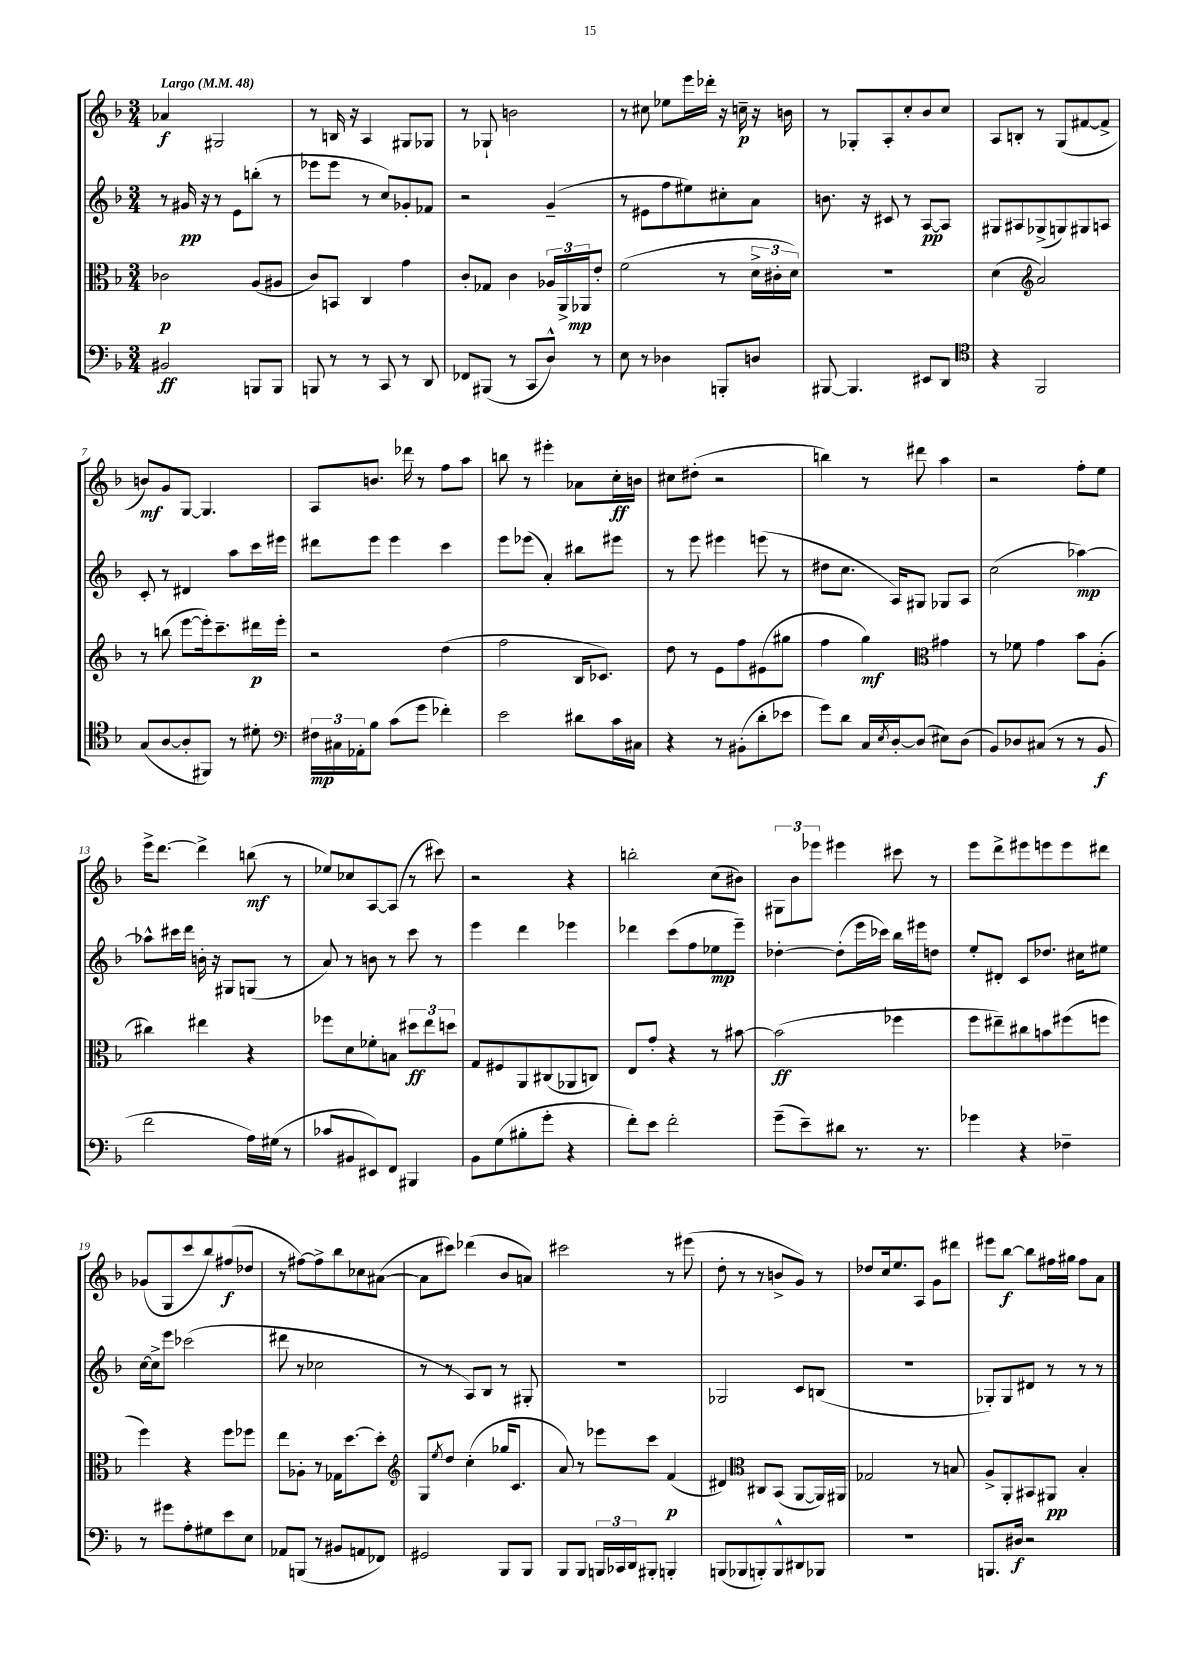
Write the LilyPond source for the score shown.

<<
\new StaffGroup <<
\new Staff = "s0" {
    \clef treble \key f \major \numericTimeSignature \time 3/4 \tempo "Largo" 4 = 48
    aes'4\f gis2 |
    r8 b16 r16 a4 gis8 ges8 |
    r8 ges8-! b'2 |
    r8 cis''8 ees''8 e'''16 des'''16-. r16 c''16--\p r16 b'16 |
    r8 ges8-. a8-. c''8-. bes'8 c''8 |
    a8 b8-. r8 g8( fis'8~ fis'8-> |
    b'8\mf) g'8 g8~ g4. |
    a8 b'8. des'''16 r8 f''8 a''8 |
    b''8 r8 eis'''4-. aes'8 c''16-.\ff b'16 |
    cis''8 dis''8-.( r2 |
    b''4) r8 dis'''8 a''4 |
    r2 f''8-. e''8 |
    e'''16-> d'''8.~ d'''4-> b''8\mf( r8 |
    ees''8) ces''8 a8~ a8( r8 cis'''8) |
    r2 r4 |
    b''2-. c''8( bis'8) |
    \tuplet 3/2 { gis8 bes'8 ees'''8 } eis'''4 cis'''8 r8 |
    e'''8 d'''8-> eis'''8 e'''8 e'''8 dis'''8 |
    ges'8( g8 c'''8 bes''8) fis''8\f( des''8 |
    r8 fis''8~) fis''8-> bes''8 ces''8 ais'8~( |
    ais'8 cis'''8) des'''4( bes'8 a'8) |
    cis'''2 r8 eis'''8( |
    d''8-. r8 r8 b'8-> g'8) r8 |
    des''8 c''16 e''8. a8 g'8 dis'''8 |
    eis'''8 bes''8~\f bes''8 fis''16 gis''16 fis''8 a'8 \bar "|." |
}
\new Staff = "s1" {
    \clef treble \key f \major \numericTimeSignature \time 3/4
    r8 gis'16\pp r16 r8 e'8 b''8-.( r8 |
    ees'''8 ees'''8 r8 c''8) ges'8-. fes'8 |
    r2 g'4--( |
    r8 eis'8 f''8 eis''8) cis''8-. a'8 |
    b'8. r16 cis'8 r8 a8~\pp a8 |
    gis8 ais8 ges8->( g8) gis8 a8 |
    c'8-. r8 dis'4 a''8 c'''16 eis'''16 |
    dis'''8 e'''8 e'''4 c'''4 |
    e'''8 ees'''8( a'4-.) bis''8 eis'''8 |
    r8 e'''8 eis'''4 e'''8( r8 |
    dis''8 c''8. a16) gis8 ges8 a8 |
    c''2( aes''4~\mp) |
    aes''8-^ cis'''16 d'''16 b'16-. r16 gis8 g8( r8 |
    a'8) r8 b'8 r8 c'''8 r8 |
    e'''4 d'''4 ees'''4 |
    des'''4 c'''8( f''8 ees''8\mp e'''8--) |
    des''4~-. des''8-.( e'''16 ces'''16) bes''16 eis'''16 d''8 |
    e''8-. dis'8-. c'8 des''8. cis''16 eis''8 |
    c''16~ c''16-> e'''8 ces'''2( |
    dis'''8 r8 ces''2 |
    r8 r8 a8) bes8 r8 gis8-. |
    R2. |
    ges2 c'8 b8( |
    R2. |
    ges8-.) ges8 dis'8 r8 r8 r8 \bar "|." |
}
\new Staff = "s2" {
    \clef alto \key f \major \numericTimeSignature \time 3/4
    ces'2\p a8( ais8 |
    c'8) b,8 c4 g'4 |
    c'8-. ges8 c'4 \tuplet 3/2 { aes16 a,16-> aes,16\mp } e'8-. |
    f'2( r8 \tuplet 3/2 { d'16-> cis'16-. d'16) } |
    R2. |
    d'4( \clef treble a'2) |
    r8 b''8( e'''8~ e'''16-.) c'''8.-- dis'''16\p e'''16-. |
    r2 d''4( |
    f''2 bes16 ces'8.) |
    d''8 r8 e'8 f''8 eis'8( gis''8 |
    f''4 g''4\mf) \clef alto gis'4 |
    r8 fes'8 g'4 bes'8 a8-.( |
    cis''4) eis''4 r4 |
    fes''8 d'8 fes'8-. b8 \tuplet 3/2 { dis''8\ff e''8 d''8 } |
    g8 fis8 a,8 cis8( aes,8 c8) |
    e8 g'8-. r4 r8 bis'8~ |
    bis'2\ff( fes''4 |
    f''8 eis''8--) cis''8 b'8 fis''8( f''8 |
    f''4) r4 f''8 fes''8 |
    e''8 aes8-. r8 ges16 d''8.~ d''8-. |
    \clef treble g8 \acciaccatura { e''8 } d''8 c''4-.( ges''16 c'8. |
    a'8) r8 ees'''8 c'''8 f'4\p( |
    dis'4) \clef alto cis8 bes,8( a,8~ a,16) ais,16 |
    ges2 r8 b8 |
    a8-> a,8-. bis,8 ais,8\pp bes4-. \bar "|." |
}
\new Staff = "s3" {
    \clef bass \key f \major \numericTimeSignature \time 3/4
    bis,2\ff b,,8 b,,8 |
    b,,8 r8 r8 c,8 r8 d,8 |
    fes,8 bis,,8( r8 c,8 d8-^) r8 |
    e8 r8 des4 b,,8-. d8 |
    bis,,8~ bis,,4. eis,8 d,8 |
    \clef tenor r4 f,2 |
    g8( a8~ a8-. fis,8) r8 dis'8-. |
    \clef bass \tuplet 3/2 { fis16\mp cis16 aes,16-. } bes8 c'8( g'8 fes'4-.) |
    e'2 dis'8 c'16 cis16 |
    r4 r8 bis,8-.( d'8-. ees'8 |
    g'8) d'8 c16 \acciaccatura { e8 } d16~-. d8( eis8) d8( |
    bes,8) des8 cis8( r8 r8 bes,8\f |
    f'2 a16) gis16( r8 |
    ces'8 bis,8 eis,8) f,8 bis,,4 |
    bes,8 g8( bis8-. g'8-. r4 |
    f'8-.) e'8 f'2-. |
    g'8--( e'8--) dis'8 r8. r8. |
    ges'4 r4 fes4-- |
    r8 gis'8 a8-. gis8 e'8 e8 |
    aes,8 b,,8( r8 bis,8 a,8 fes,8) |
    gis,2 bes,,8 bes,,8 |
    bes,,8 bes,,8 \tuplet 3/2 { b,,16 ces,16 d,16 } bis,,8-. b,,4-. |
    b,,8( bes,,8 b,,8-.) b,,8-^ dis,8 bes,,8 |
    R2. |
    b,,8. dis16\f r2 \bar "|." |
}
>>
>>
